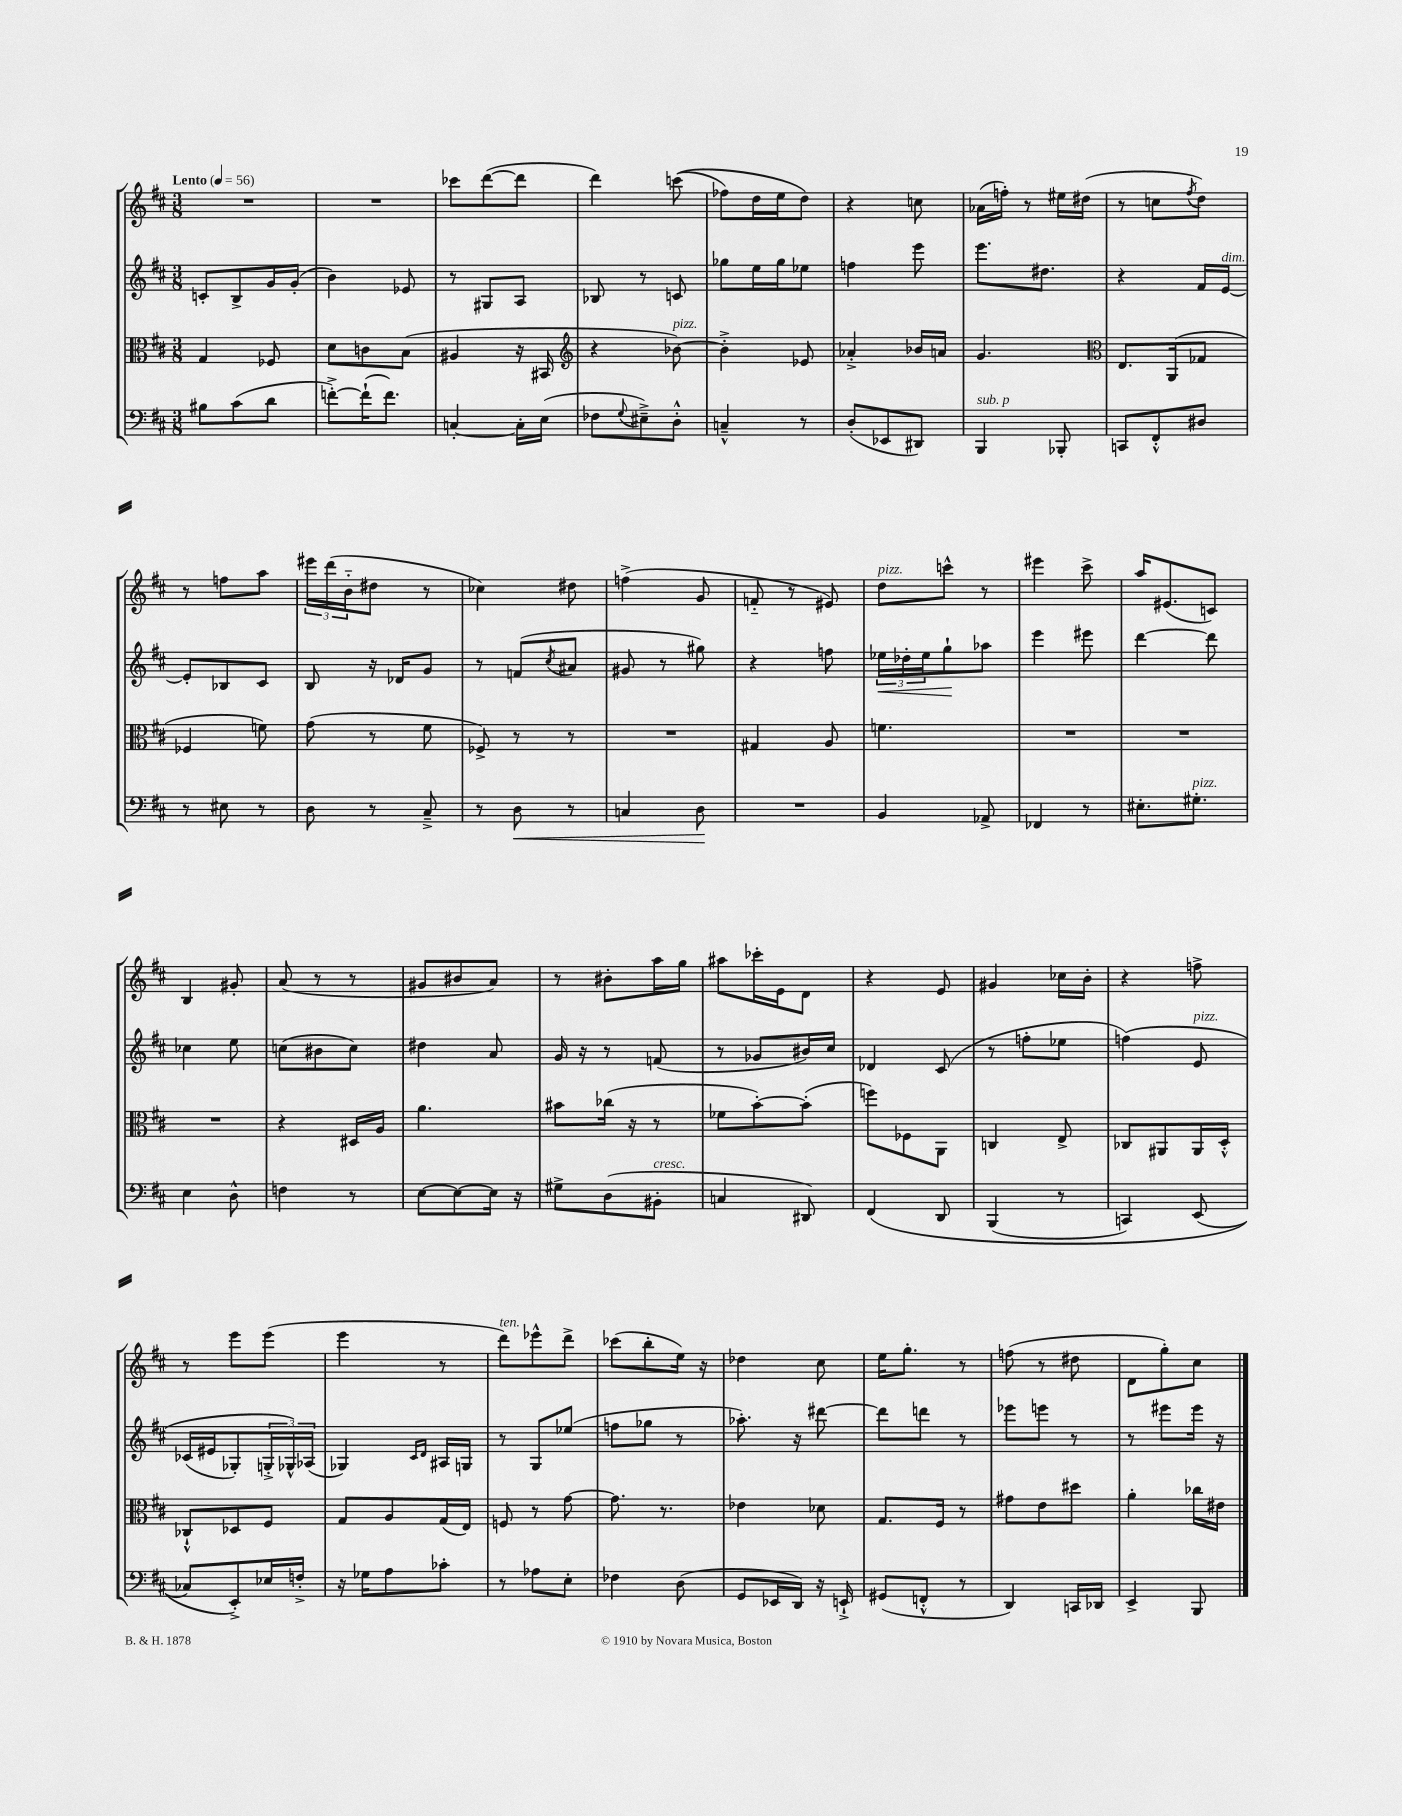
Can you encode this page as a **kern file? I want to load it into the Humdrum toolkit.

**kern	**dynam	**kern	**kern	**dynam	**kern
*part4	*part4	*part3	*part2	*part2	*part1
*staff4	*staff4	*staff3	*staff2	*staff2	*staff1
*clefF4	*	*clefC3	*clefG2	*	*clefG2
*k[f#c#]	*	*k[f#c#]	*k[f#c#]	*	*k[f#c#]
*M3/8	*	*M3/8	*M3/8	*	*M3/8
*MM56	*	*MM56	*MM56	*	*MM56
=1	=1	=1	=1	=1	=1
!	!	!	!	!	!LO:TX:a:B:t=Lento
8B#X\L	.	4G/	8cn'/L	.	4.r
(8c#\	.	.	8B^/	.	.
8d\J	.	8F-X/	16g/L	.	.
.	.	.	(16g'/JJ	.	.
=2	=2	=2	=2	=2	=2
[8fn'^\L)	.	8d\L	4b\)	.	4.r
(16f`\K]	.	8cn\	.	.	.
8.f\J)	.	.	.	.	.
.	.	(8B\J	8e-X/	.	.
=3	=3	=3	=3	=3	=3
[4Cn'/	.	4A#X/	8r	.	8ccc-X\L
.	.	.	8G#X/L	.	([8ddd\
16C'\LL]	.	16r	8A/J	.	8ddd\J]
(16E\JJ	.	16BB#X/	.	.	.
=4	=4	=4	=4	=4	=4
*	*	*clefG2	*	*	*
8F-X\L	.	4r	8B-X/	.	4ddd\)
8qqG/	.	.	.	.	.
8E#X~^\)	.	.	8r	.	.
!	!	!LO:TX:a:i:t=pizz.	!	!	!
8D'^^\J	.	[8b-X\)	8cn/	.	((8cccn\
=5	=5	=5	=5	=5	=5
4Cn~^^/	.	4b-'^\]	8gg-X\L	.	8ff-X\L)
.	.	.	16ee\L	.	16dd\L
.	.	.	16gg-\J	.	16ee\J
8r	.	8e-X/	8ee-X\J	.	8dd\J)
=6	=6	=6	=6	=6	=6
(8D'/L	.	4a-X'^/	4ffn\	.	4r
8EE-X/	.	.	.	.	.
8DD#X/J)	.	16b-X/LL	8eee\	.	8ccn\
.	.	16an/JJ	.	.	.
=7	=7	=7	=7	=7	=7
!LO:TX:a:i:t=sub. p	!	!	!	!	!
4BBB/	.	4.g/	8.eee\L	.	(16a-X\LL
.	.	.	.	.	16ffn'\JJ)
.	.	.	.	.	8r
.	.	.	8.dd#X\J	.	.
8BBB-X'/	.	.	.	.	16ee#X\LL
.	.	.	.	.	(16dd#X\JJ
=8	=8	=8	=8	=8	=8
*	*	*clefC3	*	*	*
8CCn/L	.	8.E/L	4r	.	8r
8FF#'^^/	.	.	.	.	8ccn\L
.	.	(16AA/k	.	.	.
.	.	.	.	.	8qff#/
8D#X/J	.	8G-X/J	16f#/LL	.	8dd\J)
!	!	!	!LO:TX:a:i:t=dim.	!	!
.	.	.	[16e/JJ	.	.
!!LO:LB:g=z
=9	=9	=9	=9	=9	=9
8r	.	4F-X/	8e'/L]	.	8r
8E#X\	.	.	8B-X/	.	8ffn\L
8r	.	8fn\)	8c#/J	.	8aa\J
=10	=10	=10	=10	=10	=10
8D\	.	(8g\	8B/	.	24eee#X\LL
.	.	.	.	.	(24ddd\
.	.	.	.	.	24b\J
8r	.	8r	16r	.	8dd#X\J
.	.	.	16d-X/KL	.	.
8C#~^/	.	8f#\	8g/J	.	8r
=11	=11	=11	=11	=11	=11
8r	.	8F-X^/)	8r	.	4cc-X\)
!	!LO:HP:b	!	!	!	!
8D\	<	8r	(8fn/L	.	.
.	.	.	8qcc#/	.	.
8r	.	8r	8a#X/J	.	8dd#X\
=12	=12	=12	=12	=12	=12
4Cn/	.	4.r	8g#X/	.	(4ffn^\
.	.	.	8r	.	.
8D\	.	.	8gg#X\)	.	8g/
.	[	.	.	.	.
=13	=13	=13	=13	=13	=13
4.r	.	4G#X/	4r	.	8fn/
.	.	.	.	.	8r
.	.	8A/	8ffn\	.	8e#X/)
=14	=14	=14	=14	=14	=14
!	!	!	!	!	!LO:TX:a:i:t=pizz.
!	!	!	!	!LO:HP:b	!
4BB/	.	4.fn\	24ee-X\LL	<	8dd\L
.	.	.	24dd-X'\	.	.
.	.	.	24ee-\J	.	.
.	.	.	8gg`\	.	8cccn^^\J
8AA-X^/	.	.	8aa-X\J	[	8r
=15	=15	=15	=15	=15	=15
4FF-X/	.	4.r	4eee\	.	4eee#X\
8r	.	.	8eee#X\	.	8ccc#^\
=16	=16	=16	=16	=16	=16
8.E#X'\L	.	4.r	[4ddd\	.	16aa/KL
.	.	.	.	.	(8.e#X/
!LO:TX:a:i:t=pizz.	!	!	!	!	!
8.G#X'\J	.	.	.	.	.
.	.	.	8ddd\]	.	8cn/J)
!!LO:LB:g=z
=17	=17	=17	=17	=17	=17
4E\	.	4.r	4cc-X\	.	4B/
8D^^\	.	.	8ee\	.	8g#X'/
=18	=18	=18	=18	=18	=18
4Fn\	.	4r	(8ccn\L	.	(8a/
.	.	.	8b#X\	.	8r
8r	.	16D#X/LL	8cc\J)	.	8r
.	.	16A/JJ	.	.	.
=19	=19	=19	=19	=19	=19
[8E\L	.	4.a\	4dd#X\	.	8g#X/L
8E\_	.	.	.	.	8b#X/
16E\Jk]	.	.	8a/	.	8a/J)
16r	.	.	.	.	.
=20	=20	=20	=20	=20	=20
8G#X^\L	.	8b#X\L	16g/	.	8r
.	.	.	16r	.	.
(8D\	.	(16cc-X\Jk	8r	.	8b#X'\L
.	.	16r	.	.	.
!LO:TX:a:i:t=cresc.	!	!	!	!	!
8BB#X'\J	.	8r	(8fn/	.	16aa\L
.	.	.	.	.	16gg\JJ
=21	=21	=21	=21	=21	=21
4Cn/	.	8f-X\L	8r	.	8aa#X\L
.	.	[8b'\)	8g-X/L	.	16ccc-X'\L
.	.	.	.	.	16e\J
8DD#X/)	.	(8b'\J]	16b#X/L)	.	8d\J
.	.	.	16cc#/JJ	.	.
=22	=22	=22	=22	=22	=22
(4FF#/	.	8ffn\L)	4d-X/	.	4r
.	.	8F-X\	.	.	.
8DD/	.	8AA\J	(8c#/	.	8e/
=23	=23	=23	=23	=23	=23
(4BBB/	.	4Cn/	8r	.	4g#X/
.	.	.	8ffn'\L	.	.
8r	.	8E^/	8ee-X\J	.	16cc-X\LL
.	.	.	.	.	16b'\JJ
=24	=24	=24	=24	=24	=24
4CCn/)	.	8C-X/L	(4ffn\)	.	4r
.	.	8AA#X/	.	.	.
!	!	!	!LO:TX:a:i:t=pizz.	!	!
(8EE/	.	16AA#/L	8e/	.	8ffn^\
.	.	16D'^^/JJ	.	.	.
!!LO:LB:g=z
=25	=25	=25	=25	=25	=25
8C-X/L)	.	8C-X`^^/L	(16c-X/LL	.	8r
.	.	.	16e#X/J	.	.
8EE'^/)	.	8D-X/	8G-X'/)	.	8eee\L
16E-X/L	.	8F#/J	24Gn'^/L	.	(8eee\J
.	.	.	24G-X^^/)	.	.
16Fn'^/JJ	.	.	.	.	.
.	.	.	(24A-X/JJ	.	.
=26	=26	=26	=26	=26	=26
16r	.	8G/L	4G-X/)	.	4eee\
16G-X\KL	.	.	.	.	.
8A\	.	8A/	.	.	.
.	.	.	16qqc#/LL	.	.
.	.	.	16qqd/JJ	.	.
8c-X'\J	.	(16G/L	16A#X/LL	.	8r
.	.	16E/JJ)	16Gn/JJ	.	.
=27	=27	=27	=27	=27	=27
!	!	!	!	!	!LO:TX:a:i:t=ten.
8r	.	8Fn/	8r	.	8ddd\L)
8A-X\L	.	8r	8G/L	.	8eee-X^^\
8E'\J	.	[8g\	(8ee-X/J	.	8ddd^\J
=28	=28	=28	=28	=28	=28
4F-X\	.	8.g\]	8ffn\L	.	(8ccc-X\L
.	.	.	8gg-X\J	.	8bb'\
.	.	8.r	.	.	.
(8D\	.	.	8r	.	16ee\Jk)
.	.	.	.	.	16r
=29	=29	=29	=29	=29	=29
8GG/L	.	4e-X\	8.aa-X'\)	.	4dd-X\
16EE-X/L	.	.	.	.	.
16DD/JJ)	.	.	16r	.	.
16r	.	8d-X\	[8ddd#X\	.	8cc#\
16EEn`^/	.	.	.	.	.
=30	=30	=30	=30	=30	=30
(8GG#X/L	.	8.G/L	8ddd#\L]	.	16ee\KL
.	.	.	.	.	8.gg'\J
8FFn'^^/J	.	.	8dddn\J	.	.
.	.	16F#/Jk	.	.	.
8r	.	8r	8r	.	8r
=31	=31	=31	=31	=31	=31
4DD/)	.	8g#X\L	8eee-X\L	.	(8ffn\
.	.	8e\	8eeen\J	.	8r
16CCn/LL	.	8dd#X\J	8r	.	8dd#X\
16DD-X/JJ	.	.	.	.	.
=32	=32	=32	=32	=32	=32
4EE^/	.	4a'\	8r	.	8d\L
.	.	.	8eee#X\L	.	8gg'\)
8BBB/	.	16cc-X\LL	16eee#\Jk	.	8cc#\J
.	.	16e#X\JJ	16r	.	.
==	==	==	==	==	==
*-	*-	*-	*-	*-	*-
